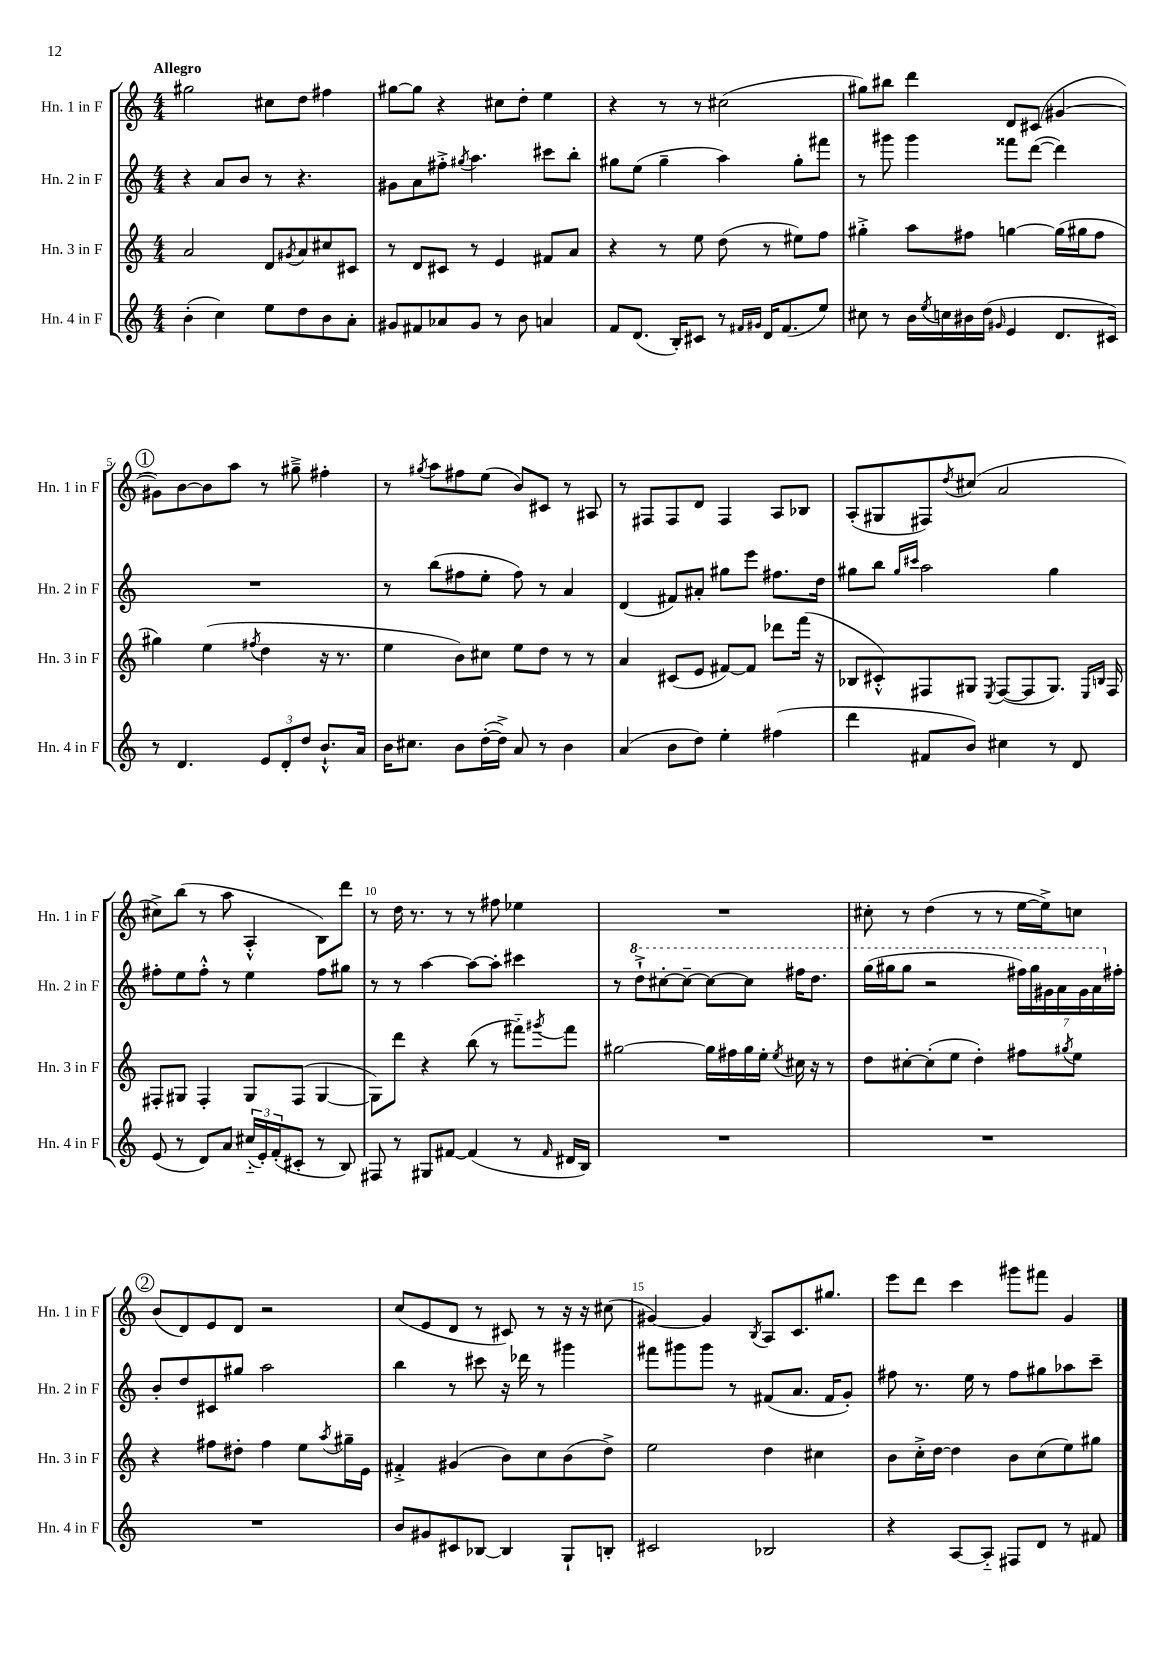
<<
\new StaffGroup <<
\new Staff = "s0" \with { instrumentName = "Hn. 1 in F" shortInstrumentName = "Hn. 1 in F" } {
    \clef treble \key c \major \numericTimeSignature \time 4/4 \tempo "Allegro"
    gis''2 cis''8 d''8 fis''4 |
    gis''8~ gis''8 r4 cis''8 d''8-. e''4 |
    r4 r8 r8 cis''2( |
    gis''8) bis''8 d'''4 d'8 cis'8( gis'4~ |
    \mark \markup { \circle "1" } gis'8) b'8~ b'8 a''8 r8 gis''8---> fis''4-. |
    r8 \acciaccatura { gis''8 } a''8 fis''8 e''8( b'8) cis'8 r8 ais8 |
    r8 fis8 fis8 d'8 fis4 a8 bes8 |
    a8-.( gis8 fis8) \acciaccatura { d''8 } cis''8( a'2 |
    cis''8->) b''8( r8 a''8 a4-.-^ b8) d'''8 |
    r8 d''16 r8. r8 r8 fis''8 ees''4 |
    R1 |
    cis''8-. r8 d''4( r8 r8 e''16~ e''16->) c''8 |
    \mark \markup { \circle "2" } b'8( d'8) e'8 d'8 r2 |
    c''8( e'8 d'8 r8 cis'8) r8 r16 r16 cis''8( |
    gis'4~) gis'4 \acciaccatura { b8 } a8 c'8. gis''8. |
    e'''8 d'''8 c'''4 gis'''8 fis'''8 g'4 \bar "|." |
}
\new Staff = "s1" \with { instrumentName = "Hn. 2 in F" shortInstrumentName = "Hn. 2 in F" } {
    \clef treble \key c \major \numericTimeSignature \time 4/4
    r4 a'8 b'8 r8 r4. |
    gis'8 a'8 fis''8-.-> \acciaccatura { gis''8 } a''4. cis'''8 b''8-. |
    gis''8 e''8( gis''4-- a''4) gis''8-. fis'''8 |
    r8 gis'''8 gis'''4 fisis'''8 d'''8~( d'''4) |
    \mark \markup { \circle "1" } R1 |
    r8 b''8( fis''8 e''8-. fis''8) r8 a'4 |
    d'4( fis'8) ais'8-. gis''8 e'''8 fis''8. d''16 |
    gis''8 b''8 \grace { gis''16 cis'''16 } a''2 gis''4 |
    fis''8-. e''8 fis''8-.-^ r8 e''4 fis''8 gis''8 |
    r8 r8 a''4~ a''8~ a''8-. cis'''4 |
    r8 \ottava #1 d'''8-!-> cis'''8~-. cis'''8~-- cis'''8~ cis'''8 fis'''16 d'''8. |
    g'''16( gis'''16 gis'''8 r2 \tuplet 7/4 { fis'''16) gis'''16 gis''16 a''16 gis''16 a''16 \ottava #0 fis''16-. } |
    \mark \markup { \circle "2" } b'8-. d''8 cis'8 gis''8 a''2 |
    b''4 r8 cis'''8 r16 des'''16 r8 gis'''4 |
    fis'''8 gis'''8 gis'''8 r8 fis'8( a'8. fis'16 g'8-.) |
    fis''8 r8. e''16 r8 fis''8 gis''8 aes''8 c'''8-- \bar "|." |
}
\new Staff = "s2" \with { instrumentName = "Hn. 3 in F" shortInstrumentName = "Hn. 3 in F" } {
    \clef treble \key c \major \numericTimeSignature \time 4/4
    a'2 d'8 \acciaccatura { gis'8 } a'8 cis''8 cis'8 |
    r8 d'8 cis'8 r8 e'4 fis'8 a'8 |
    r4 r8 e''8 d''8( r8 eis''8) f''8 |
    gis''4-.-> a''8 fis''8 g''4~ g''16( gis''16 fis''8 |
    \mark \markup { \circle "1" } gis''4) e''4( \acciaccatura { fis''8 } d''4 r16 r8. |
    e''4 b'8) cis''8 e''8 d''8 r8 r8 |
    a'4 cis'8( e'8 fis'8~) fis'8 des'''8 f'''16( r16 |
    bes8 cis'8-.-^) fis8 gis8 \acciaccatura { e8 } fis8~( fis8 gis8.) \grace { e16 b16 } fis16 |
    fis8-. gis8 fis4-. gis8 fis8( gis4~ |
    gis8) d'''8 r4 b''8( r8 fis'''8-_) \acciaccatura { gis'''8 } fis'''8 |
    gis''2~ gis''16 fis''16 gis''16 e''16-. \acciaccatura { e''8 } cis''16 r16 r8 |
    d''8 cis''8~-. cis''8-.( e''8 d''4-.) fis''8 \acciaccatura { gis''8 } e''8 |
    \mark \markup { \circle "2" } r4 fis''8 dis''8-. fis''4 e''8 \acciaccatura { a''8 } gis''16-- e'16 |
    fis'4-.-> gis'4( b'8) c''8 b'8( d''8->) |
    e''2 d''4 cis''4 |
    b'8 c''16-.-> d''16~ d''4 b'8 c''8( e''8) gis''8 \bar "|." |
}
\new Staff = "s3" \with { instrumentName = "Hn. 4 in F" shortInstrumentName = "Hn. 4 in F" } {
    \clef treble \key c \major \numericTimeSignature \time 4/4
    b'4-.( c''4) e''8 d''8 b'8 a'8-. |
    gis'8 fis'8 aes'8 gis'8 r8 b'8 a'4 |
    f'8 d'8.( b16-.) cis'8 r8 \grace { fis'16 gis'16 } d'16 fis'8.( e''8) |
    cis''8 r8 b'16 \acciaccatura { e''8 } c''16 bis'16 d''16( \grace { gis'16 } e'4 d'8. cis'16) |
    \mark \markup { \circle "1" } r8 d'4. \tuplet 3/2 { e'8 d'8-. d''8 } b'8.-!-^ a'16 |
    b'16 cis''8. b'8 d''16~-.( d''16->) a'8 r8 b'4 |
    a'4( b'8 d''8) e''4-. fis''4( |
    d'''4 fis'8 b'8) cis''4 r8 d'8 |
    e'8( r8 d'8) a'8 \tuplet 3/2 { cis''16-_( e'16-.) f'16-.( } cis'8-. r8 b8) |
    fis8 r8 gis8 fis'8~ fis'4( r8 \grace { fis'16 } dis'16 b16) |
    R1 |
    R1 |
    \mark \markup { \circle "2" } R1 |
    b'8 gis'8 cis'8 bes8~ bes4 g8-! b8-. |
    cis'2 bes2 |
    r4 a8~ a8-_ fis8 d'8 r8 fis'8 \bar "|." |
}
>>
>>
\layout { \context { \Score \override BarNumber.break-visibility = ##(#f #t #t) barNumberVisibility = #(every-nth-bar-number-visible 5) } }
